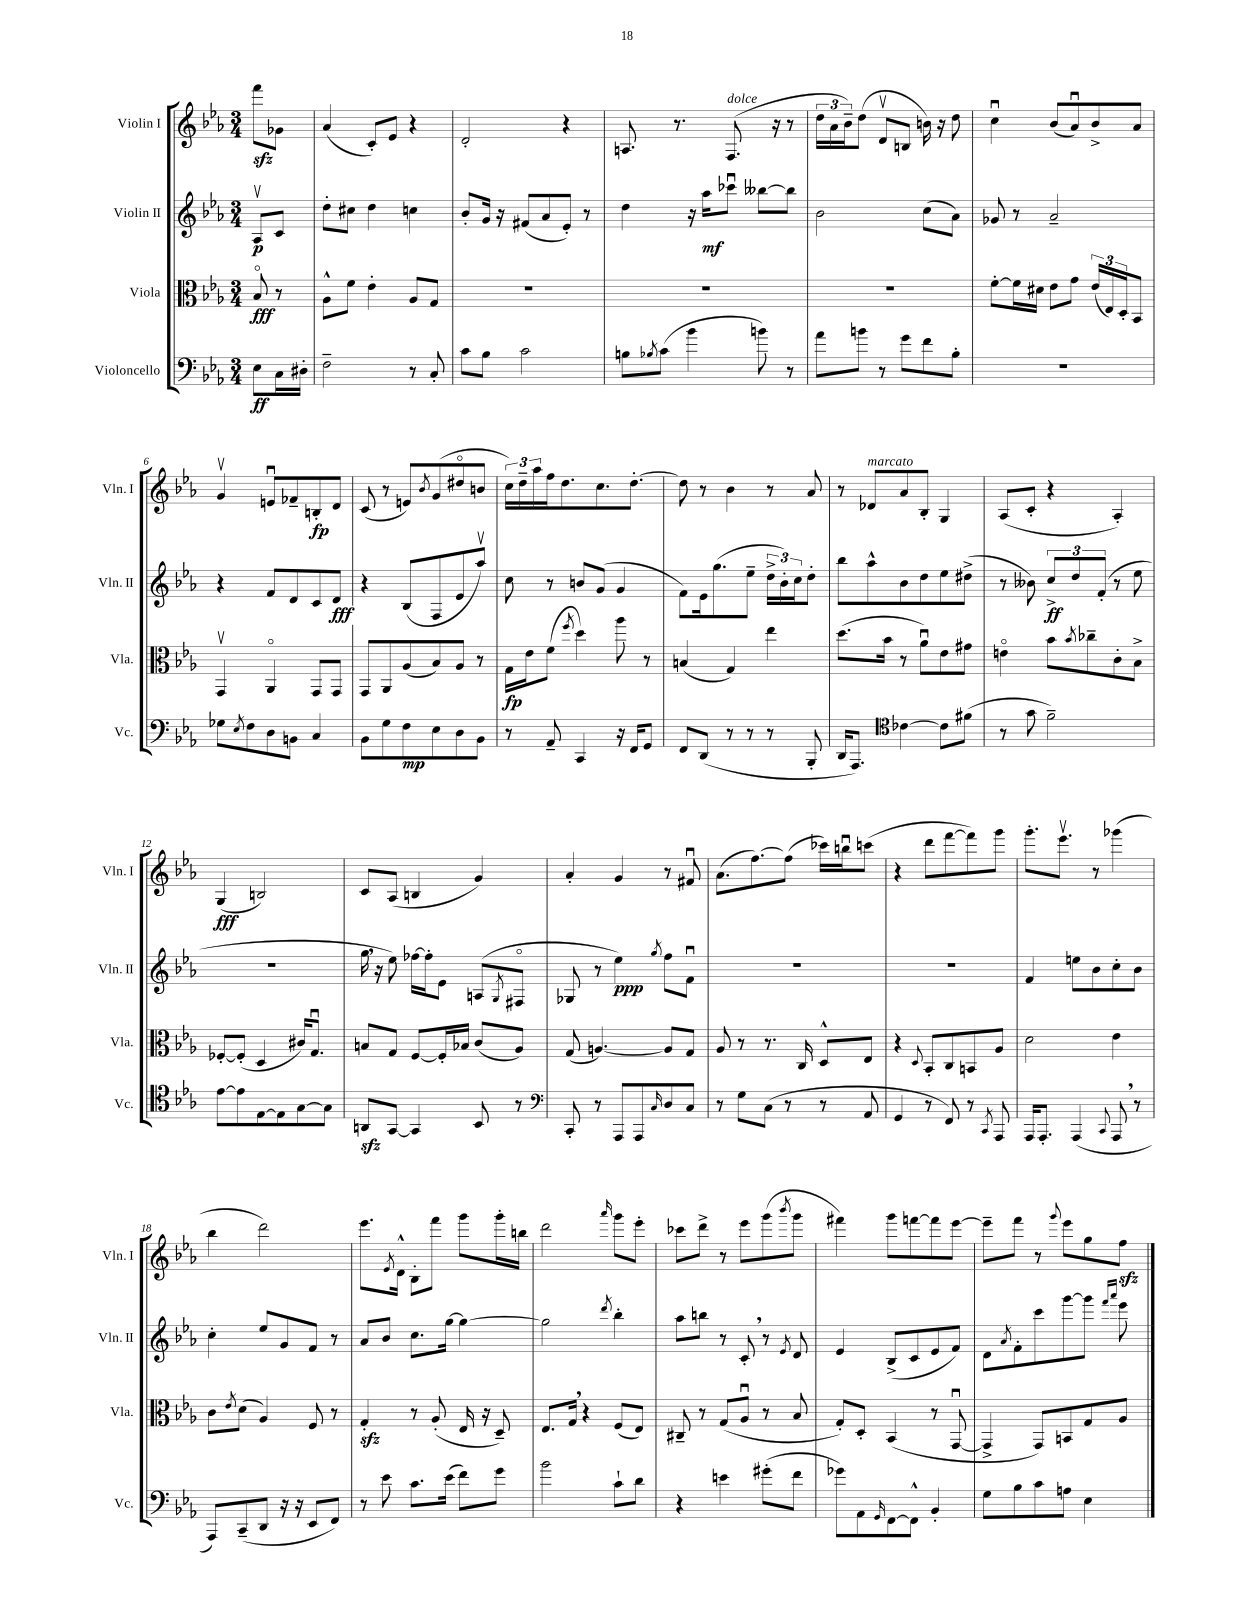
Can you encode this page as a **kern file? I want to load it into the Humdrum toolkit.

**kern	**dynam	**kern	**dynam	**kern	**dynam	**kern	**dynam
*part4	*part4	*part3	*part3	*part2	*part2	*part1	*part1
*staff4	*staff4	*staff3	*staff3	*staff2	*staff2	*staff1	*staff1
*I"Violoncello	*	*I"Viola	*	*I"Violin II	*	*I"Violin I	*
*I'Vc.	*	*I'Vla.	*	*I'Vln. II	*	*I'Vln. I	*
*clefF4	*	*clefC3	*	*clefG2	*	*clefG2	*
*k[b-e-a-]	*	*k[b-e-a-]	*	*k[b-e-a-]	*	*k[b-e-a-]	*
*M3/4	*	*M3/4	*	*M3/4	*	*M3/4	*
=	=	=	=	=	=	=	=
8E-\L	ff	8B-/	fff	8A-v/L	p	8fffzz\L	.
16C\L	.	8r	.	8c/J	.	8g-X\J	.
16D#X'\JJ	.	.	.	.	.	.	.
=1	=1	=1	=1	=1	=1	=1	=1
2F~\	.	8A-^^\L	.	8dd'\L	.	(4a-/	.
.	.	8f\J	.	8cc#X\J	.	.	.
.	.	4e-'\	.	4dd\	.	8c'/L)	.
.	.	.	.	.	.	8e-/J	.
8r	.	8A-/L	.	4ccn\	.	4r	.
8C'/	.	8G/J	.	.	.	.	.
=2	=2	=2	=2	=2	=2	=2	=2
8c\L	.	2.r	.	8b-'/L	.	2d'/	.
8B-\J	.	.	.	16g/Jk	.	.	.
.	.	.	.	16r	.	.	.
2c\	.	.	.	(8f#X/L	.	.	.
.	.	.	.	8a-/	.	.	.
.	.	.	.	8e-'/J)	.	4r	.
.	.	.	.	8r	.	.	.
=3	=3	=3	=3	=3	=3	=3	=3
8Bn\L	.	2.r	.	4dd\	.	8.An/	.
8qB-X/	.	.	.	.	.	.	.
(8c\J	.	.	.	.	.	.	.
.	.	.	.	.	.	8.r	.
4b-\	.	.	.	16r	.	.	.
.	.	.	.	16aa-\KL	mf	.	.
!	!	!	!	!	!	!LO:TX:a:i:t=dolce	!
.	.	.	.	8ccc-Xu\J	.	(8.F/	.
8bn\)	.	.	.	[8bb--X\L	.	.	.
.	.	.	.	.	.	16r	.
8r	.	.	.	8bb--\J]	.	8r	.
=4	=4	=4	=4	=4	=4	=4	=4
8a-\L	.	2.r	.	2b-\	.	24dd\LL	.
.	.	.	.	.	.	24a-\	.
.	.	.	.	.	.	24b-~\J)	.
8bn\J	.	.	.	.	.	(8dd\J	.
8r	.	.	.	.	.	8dv/L	.
8g\L	.	.	.	.	.	8Bn/J	.
8f\	.	.	.	(8cc\L	.	16bn\)	.
.	.	.	.	.	.	16r	.
8B-'\J	.	.	.	8a-\J)	.	8dd\	.
=5	=5	=5	=5	=5	=5	=5	=5
2.r	.	[8f'\L	.	8g-X/	.	4ccu\	.
.	.	16f\L]	.	8r	.	.	.
.	.	16d#X\JJ	.	.	.	.	.
.	.	8e-\L	.	2a-~/	.	(8b-/L	.
.	.	8g\J	.	.	.	8a-u/)	.
.	.	(24e-/LL	.	.	.	8b-^/	.
.	.	24E-/)	.	.	.	.	.
.	.	24D'/J	.	.	.	.	.
.	.	8BB-/J	.	.	.	8a-/J	.
!!LO:LB:g=z
=6	=6	=6	=6	=6	=6	=6	=6
8G-X\L	.	4GGv/	.	4r	.	4gv/	.
8qE-/	.	.	.	.	.	.	.
8F\	.	.	.	.	.	.	.
8D\	.	4AA-/	.	8f/L	.	8enu/L	.
8BBn\J	.	.	.	8d/	.	8f-X~/	.
4C/	.	8GG/L	.	8c/	.	8Bn'/	fp
.	.	8GG/J	.	8d/J	fff	8d/J	.
=7	=7	=7	=7	=7	=7	=7	=7
8BB-\L	.	8GG/L	.	4r	.	(8c/	.
8G\	.	8AA-/	.	.	.	8r	.
8F\	mp	(8A-/	.	(8B-/L	.	8en/L)	.
.	.	.	.	.	.	8qb-/	.
8E-\	.	8B-/)	.	8F/	.	(8g/	.
8D\	.	8A-/J	.	8e-/	.	8dd#X/	.
8BB-\J	.	8r	.	8aa-v/J)	.	8bn/J	.
=8	=8	=8	=8	=8	=8	=8	=8
8r	.	16G\LL	fp	8cc\	.	24cc\LL)	.
.	.	.	.	.	.	24dd~\	.
.	.	16e-\J	.	.	.	.	.
.	.	.	.	.	.	24aa-\	.
8AA-~/	.	(8f\J	.	8r	.	16ff\J	.
.	.	.	.	.	.	8.dd\	.
.	.	8qff/	.	.	.	.	.
4CC/	.	4dd\)	.	8bn/L	.	.	.
.	.	.	.	(8g/J	.	8.cc\	.
16r	.	8aa-\	.	4g/	.	.	.
16FF/KL	.	.	.	.	.	[8.dd'\J	.
8GG/J	.	8r	.	.	.	.	.
=9	=9	=9	=9	=9	=9	=9	=9
8FF/L	.	(4Bn/	.	8f\L)	.	8dd\]	.
(8DD/J	.	.	.	16e-\k	.	8r	.
.	.	.	.	(8.gg\	.	.	.
8r	.	4G/)	.	.	.	4b-\	.
8r	.	.	.	8ee-~\J	.	.	.
8r	.	4ee-\	.	24dd^\LL	.	8r	.
.	.	.	.	24b-'\)	.	.	.
.	.	.	.	24cc\J	.	.	.
8BBB-'/	.	.	.	8dd'\J	.	8a-/	.
=10	=10	=10	=10	=10	=10	=10	=10
16DD/KL	.	(8.dd\L	.	8bb-\L	.	8r	.
8.AAA-/J)	.	.	.	.	.	.	.
!	!	!	!	!	!	!LO:TX:a:i:t=marcato	!
.	.	.	.	8aa-^^\	.	8d-X/L	.
.	.	16b-\Jk	.	.	.	.	.
*clefC4	*	*	*	*	*	*	*
[4c-X\	.	8r	.	8b-\	.	8a-/	.
.	.	8a-u\L)	.	8dd\	.	8B-'/J	.
8c-\L]	.	8e-\	.	8ee-\	.	4G/	.
(8f#X\J	.	8g#X\J	.	(8dd#X^\J	.	.	.
=11	=11	=11	=11	=11	=11	=11	=11
8r	.	4en\	.	8r	.	(8A-/L	.
8g\	.	.	.	8b--X\)	.	8c'/J	.
2f~\)	.	8b-\L	.	12cc^/L	ff	4r	.
.	.	.	.	12dd/	.	.	.
.	.	8qb-/	.	.	.	.	.
.	.	8cc-X~\	.	.	.	.	.
.	.	.	.	(12f'/J	.	.	.
.	.	8c'\	.	8r	.	4A-'/)	.
.	.	8B-^\J	.	8ee-\	.	.	.
!!LO:LB:g=z
=12	=12	=12	=12	=12	=12	=12	=12
[8e-\L	.	[8F-X'/L	.	2.r	.	(4G/	fff
8e-\]	.	(8F-'/J]	.	.	.	.	.
[8E-\	.	4D/	.	.	.	2Bn/)	.
8E-\]	.	.	.	.	.	.	.
[8G\	.	16c#X/KL)	.	.	.	.	.
.	.	8.Gu/J	.	.	.	.	.
8G\J]	.	.	.	.	.	.	.
=13	=13	=13	=13	=13	=13	=13	=13
8AAnzz/L	.	8Bn/L	.	16gg,\	.	8c/L	.
.	.	.	.	16r	.	.	.
[8GG/J	.	8G/J	.	8ee-\)	.	(8A-/J	.
4GG/]	.	[8F/L	.	[16ff-X\LL	.	4Bn/	.
.	.	.	.	16ff-'\J]	.	.	.
.	.	16F'/L]	.	8e-\J	.	.	.
.	.	16B-X/JJ	.	.	.	.	.
8BB-/	.	(8c/L	.	(8An/L	.	4g/)	.
.	.	.	.	8qG/	.	.	.
8r	.	8A-/J)	.	8F#X/J	.	.	.
=14	=14	=14	=14	=14	=14	=14	=14
*clefF4	*	*	*	*	*	*	*
8CC'/	.	(8G/	.	8G-X/	.	4a-'/	.
8r	.	[4.An/)	.	8r	.	.	.
8AAA-/L	.	.	.	4ee-\)	ppp	4g/	.
8AAA-/	.	.	.	.	.	.	.
16qqC/	.	.	.	8qgg/	.	.	.
8D/	.	8A/L]	.	8ff\L	.	8r	.
8C/J	.	8G/J	.	8fu\J	.	8f#Xu/	.
=15	=15	=15	=15	=15	=15	=15	=15
8r	.	8A-/	.	2.r	.	(8.a-\L	.
8G\L	.	8r	.	.	.	.	.
.	.	.	.	.	.	[8.ff\)	.
(8C\J	.	8.r	.	.	.	.	.
8r	.	.	.	.	.	(8ff\J]	.
.	.	16C/	.	.	.	.	.
8r	.	8D^^/L	.	.	.	16ccc-X\LL)	.
.	.	.	.	.	.	16bbnu\J	.
8AA-/	.	8E-/J	.	.	.	(8cccn\J	.
=16	=16	=16	=16	=16	=16	=16	=16
4GG/	.	4r	.	2.r	.	4r	.
.	.	8qqD/	.	.	.	.	.
8r	.	8BB-'/L	.	.	.	8ddd\L	.
8FF/)	.	8C/	.	.	.	[8fff\	.
8r	.	8BBn/	.	.	.	8fff\])	.
8qCC/	.	.	.	.	.	.	.
8AAA-/	.	8A-/J	.	.	.	8ggg\J	.
=17	=17	=17	=17	=17	=17	=17	=17
16AAA-/KL	.	2d\	.	4f/	.	8.ggg'\L	.
8.AAA-'/J	.	.	.	.	.	.	.
.	.	.	.	.	.	8.eee-v\J	.
(4AAA-/	.	.	.	8een\L	.	.	.
.	.	.	.	8b-\	.	8r	.
8qqCC/	.	.	.	.	.	.	.
8AAA-,/	.	4e-\	.	8cc'\	.	(4ggg-X\	.
8r	.	.	.	8b-\J	.	.	.
!!LO:LB:g=z
=18	=18	=18	=18	=18	=18	=18	=18
8AAA-/L)	.	8c\L	.	4cc'\	.	4bb-\	.
.	.	8qe-/	.	.	.	.	.
(8CC~/	.	(8d\J	.	.	.	.	.
8DD/J	.	4A-/)	.	8ee-/L	.	2ddd\)	.
16r	.	.	.	8g/	.	.	.
16r	.	.	.	.	.	.	.
8EE-/L	.	8F/	.	8f/J	.	.	.
8FF/J)	.	8r	.	8r	.	.	.
=19	=19	=19	=19	=19	=19	=19	=19
8r	.	4Gzz'/	.	8a-/L	.	8.eee-\L	.
8e-\	.	.	.	8b-/J	.	.	.
.	.	.	.	.	.	8qe-/	.
.	.	.	.	.	.	16d^^\Jk	.
8.c\L	.	8r	.	8.cc\L	.	8B-'\L	.
.	.	(8A-'/	.	.	.	8fff\J	.
(16e-\Jk	.	.	.	[16gg\Jk	.	.	.
8f\L)	.	16E-/	.	4gg\_	.	8ggg\L	.
.	.	16r	.	.	.	.	.
8g\J	.	8D~/)	.	.	.	16ggg'\L	.
.	.	.	.	.	.	16bbn\JJ	.
=20	=20	=20	=20	=20	=20	=20	=20
2b-\	.	8.E-/L	.	2gg\]	.	2ddd\	.
.	.	16G,/Jk	.	.	.	.	.
.	.	4r	.	.	.	.	.
.	.	.	.	8qddd/	.	16qqaaa-/	.
8c`\L	.	(8F/L	.	4bb-'\	.	8ggg\L	.
8d\J	.	8E-/J)	.	.	.	8eee-'\J	.
=21	=21	=21	=21	=21	=21	=21	=21
4r	.	8C#X~/	.	8aa-\L	.	8ccc-X\L	.
.	.	8r	.	8bbn\J	.	8ddd^\J	.
4en\	.	(8G/L	.	8r	.	8r	.
.	.	8A-u/J	.	8c',/	.	8eee-\L	.
(8g#X'\L	.	8r	.	8r	.	(8ggg\	.
.	.	.	.	8qe-/	.	8qbbb-/	.
8f\J	.	8B-/	.	8d/	.	8ggg\J	.
=22	=22	=22	=22	=22	=22	=22	=22
8g-X\L)	.	8G'/L)	.	4e-/	.	4fff#X\)	.
8AA-\	.	8D'/J	.	.	.	.	.
16qqGG/	.	.	.	.	.	.	.
[8FF\	.	(4BB-/	.	(8B-^/L	.	8ggg\L	.
8FF^^\J]	.	.	.	8c/	.	[8fffn\	.
4BB-'/	.	8r	.	8e-/	.	8fff\]	.
.	.	[8GGu/	.	8f/J)	.	[8eee-\J	.
=23	=23	=23	=23	=23	=23	=23	=23
8G\L	.	4GG^/]	.	8d\L	.	8eee-~\L]	.
.	.	.	.	8qa-/	.	.	.
8B-\	.	.	.	8f'\	.	8fff\J	.
8c\	.	8GG/L)	.	8ccc\	.	8r	.
.	.	.	.	.	.	8qqggg/	.
8An\J	.	8BBn/	.	[8ggg\	.	8eee-\L	.
4E-\	.	8G/	.	8ggg\J]	.	8gg\	.
.	.	.	.	16qqfff/LL	.	.	.
.	.	.	.	16qqaaa-/JJ	.	.	.
.	.	8A-/J	.	8eee-\	.	8ffzz\J	.
==	==	==	==	==	==	==	==
*-	*-	*-	*-	*-	*-	*-	*-
